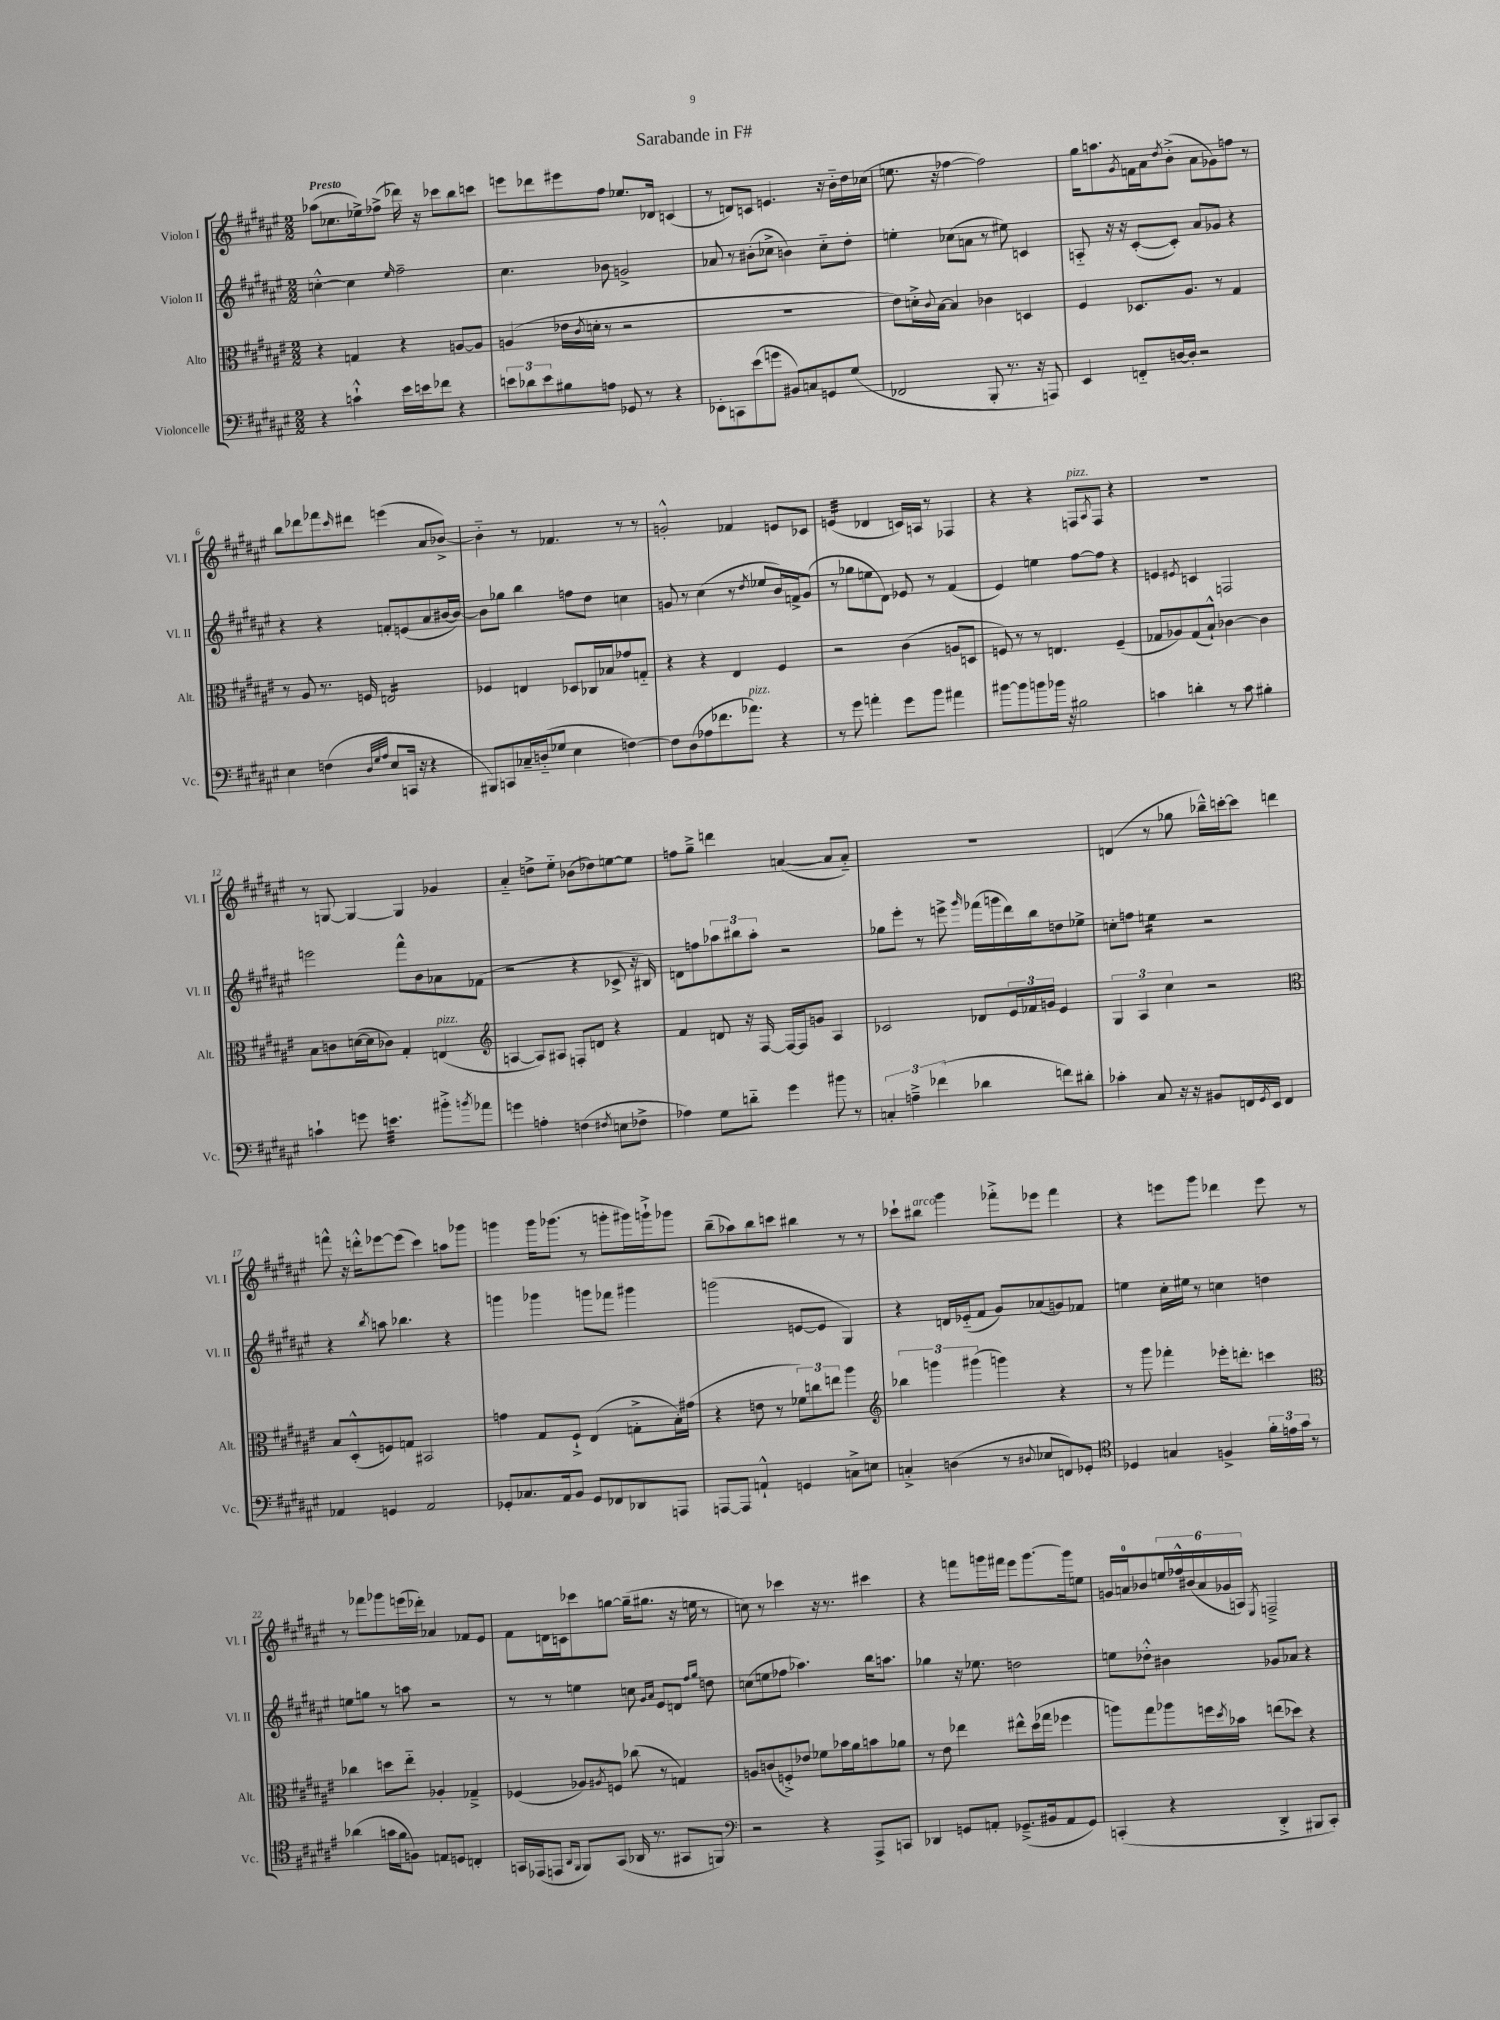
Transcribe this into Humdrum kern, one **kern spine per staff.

**kern	**kern	**kern	**kern
*staff4	*staff3	*staff2	*staff1
*clefF4	*clefC3	*clefG2	*clefG2
*k[f#c#g#d#a#e#]	*k[f#c#g#d#a#e#]	*k[f#c#g#d#a#e#]	*k[f#c#g#d#a#e#]
*M2/2	*M2/2	*M2/2	*M2/2
4r	4r	[4cc'^^	(8aa-
.	.	.	8.cc-
4c`^^	4G	4cc]	.
.	.	.	16ee-^)
.	.	.	(8ff-^
.	.	16qqee#	.
16e#	4r	2ff#~	16ddd-)
16e	.	.	16r
8f-	.	.	8ccc-
4r	[8A	.	8bb
.	8A]	.	8ccc
=	=	=	=
12e	(4A	4.cc#	8eee
12d-	.	.	.
.	.	.	8ddd-
12e	.	.	.
8B#	16e-	.	8eee#
.	8qc#	.	.
.	16d'	.	.
8A	8r	8b-	8ff#
8GG-	2r	2g^	8.ee-
8r	.	.	.
.	.	.	16d-
4r	.	.	(4c
=	=	=	=
8EE-'	1r	8a-	8r
8CC	.	8r	8d)
(8e#	.	(8b#'	8c
8g	.	8cc-^	4.e
8BB#)	.	4b)	.
8C	.	.	.
8GG	.	8cc-'~	16r
.	.	.	16b'~
(8G#	.	8dd#'	16dd#
.	.	.	(16cc-
=	=	=	=
2FF-	8e#)	4ee'	8.ee
.	16d'^	.	.
.	8qqc#	.	.
.	[16B	.	16r
.	4B]	(8cc-	[4ff-
.	.	8a	.
8BBB'	4c-	8r	2ff-])
8.r	.	8ee#)	.
.	4D	4c	.
16r	.	.	.
8AAA)	.	.	.
=	=	=	=
4EE#	4F#	8A'~	16gg#
.	.	.	8.aa
.	.	16r	.
.	.	16r	.
.	.	.	8qg#
8FF'~	8.D-	([8c#'	16f
.	.	.	16a#
.	.	.	8qdd#
[16D	.	8c#'])	(8b'^
16D']	8.A#	.	.
2r	.	8a#	8a#
.	8r	8g-	8g-)
.	4G#	4r	8ff
.	.	.	8r
=	=	=	=
4E#	8r	4r	8bb
.	8A#	.	8ddd-
(4F	8.r	4r	8fff-
.	.	.	16qqccc#
.	.	.	8ddd#
.	16F	.	.
32qqD#	.	.	.
32qqG#	.	.	.
32qqA#	.	.	.
8E#	2E	8f'	(4eee
16CC	.	(8e	.
16r	.	.	.
4r	.	8a#	8a#
.	.	[16b#	[8b-^)
.	.	16b#_)	.
=	=	=	=
8BBB#)	4F-	8b#]	4b-'~]
8CC	.	8gg-	.
16C-~	4E	4bb	8r
(16D'~	.	.	.
8G-	.	.	4.f-
4E#	8D-	8ff	.
.	16C-	8dd#	.
.	16B-	.	.
[4F)	8g-	4cc	8r
.	8G'~	.	8r
=	=	=	=
8F]	4r	8g	2g'^^
(8D#	.	8r	.
8A-	4r	(4cc#	.
8.f-	.	.	.
.	4E#	8r	4f-
8.a-)	.	.	.
.	.	8qdd#	.
.	.	8ee-	.
4r	4F#	16b)	8e
.	.	16f^	.
.	.	(8g	8c-
=	=	=	=
8r	2r	8r	(4e
8g#	.	8gg-	.
4a'	.	8ee	4d-
.	.	8d#)	.
8g#	(4c#	8e-	16c)
.	.	.	16A
8b	.	8r	8r
4a#	8A	(4f#	4F-
.	8D	.	.
=	=	=	=
[8b#	8F)	4e#)	4r
8b#]	8r	.	.
8b	8r	4ee	4r
16b-	4.E	.	.
16r	.	.	.
2B#	.	[8ff#	8F
.	.	.	8qA#
.	.	8ff#]	8F
.	(4F~	4r	4r
=	=	=	=
4c	8G-	4e	1r
.	8A-)	.	.
.	.	8qe#	.
4d'	(8G-	4c	.
.	8B`^^)	.	.
8r	[4c-	2F	.
8c	.	.	.
4B#'	4c-]	.	.
=	=	=	=
4c`	8B	2eee	8r
.	8c	.	[8G
8g	([16d	.	4G_
.	16d]	.	.
4.e	8c-)	.	.
.	4G#'	8fff#^^	4G]
.	.	8b	.
8b#'^	(4E	8a-	4g-
8qb	.	.	.
8a-	.	(8f-	.
=	=	=	=
*	*clefG2	*	*
4g	[4A	2r	4a#'~
4A'	8A])	.	8dd^
.	8A#	.	8ee#'~
(4F	8F'	4r	(8b-
.	8d	.	8dd-)
8qF#	.	.	.
8E	4r	8c-^	[8ee
8F-^	.	16r	8ee]
.	.	16B#)	.
=	=	=	=
4A-)	4f#	8d	8ff
.	.	8ff	8gg#~^
8G#	8d	12aa-	4ddd
.	.	12bb#	.
8d'~	16r	.	.
.	.	12aa-'	.
.	[16F#	.	.
4g#	16F#_	2r	([4a
.	16F#]	.	.
.	8g	.	.
8b#	4A#	.	8a]
8r	.	.	8a'~)
=	=	=	=
6C'	2c-	8gg-	1r
.	.	8eee#'	.
6A~^	.	.	.
.	.	8r	.
(6f-	.	.	.
.	.	8eee^	.
.	.	16qqggg#	.
4d-	8d-	(16fff-	.
.	.	16ggg	.
.	24e#	16ddd#)	.
.	24f-	.	.
.	.	16bb	.
.	24g	.	.
8f)	4e#	8dd	.
8d#'	.	8ee-^	.
=	=	=	=
4c-'	6G#	8cc'	(4d
.	.	8ff	.
.	6A#	.	.
8C#	.	4ee	8r
.	6cc#	.	.
16r	.	.	8gg-
16r	.	.	.
8BB#	2r	2r	16bb-~^^)
.	.	.	[16ccc'
16FF	.	.	8ccc]
8qGG#	.	.	.
16EE#	.	.	.
4FF	.	.	4ddd
=	=	=	=
*	*clefC3	*	*
4AA-	8B	4r	8fff^^
.	(8D#'^^	.	16r
.	.	.	16ddd'^^
.	.	8qbb	.
4GG	8F)	8aa	[8eee-
.	8G	4.bb-	(8eee-]
2AA-	2BB#	.	4ccc#)
.	.	4r	8aa
.	.	.	8ggg-
=	=	=	=
8GG-'	4g	4ggg	4ggg
8.C-	.	.	.
.	8G#	4ggg-	16ggg
16AA#	.	.	(8.ggg-
8BB	8F#`^	.	.
8GG-	(4E#	8ggg	8r
8FF-	.	8fff-	8ggg'
8DD-	8G'^	4ggg#	16ggg#)
.	.	.	16ggg`^
8AAA	16B')	.	8ggg-
.	(16g#	.	.
=	=	=	=
[8AAA	4r	(2ggg	(8bb~
8AAA]	.	.	8aa-)
4AA`^^	8e	.	8bb
.	8r	.	8ccc
4GG	12f-)	[8e	4bb#
.	12cc	.	.
.	.	8e]	.
.	12ee	.	.
8C^	4aa#	4G#)	8r
8E	.	.	8r
=	=	=	=
*	*clefG2	*	*
4C'^	6bb-	4r	8ccc-`
.	.	.	8bb#
.	6ggg	.	.
(4D	.	16d	4ggg#
.	.	(16e-'~	.
.	(6ggg#	.	.
.	.	8f#	.
8r	4ggg)	8g#)	8fff-'^
8qqD#	.	.	.
8E-	.	(8a-	8eee-
8FF)	4r	8g)	4fff-
8GG-'	.	8f-	.
=	=	=	=
*clefC4	*	*	*
4D-	8r	4ee	4r
.	8ggg#	.	.
4G	4fff-'	16cc#'	8eee
.	.	16ee#	.
.	.	8r	8ggg#
4F^	16eee-'	4cc	4ddd-
.	8.ddd'	.	.
24f#'	4ccc	4dd	8eee
24e	.	.	.
24g#	.	.	.
8r	.	.	8r
=	=	=	=
*	*clefC3	*	*
(4a-	4cc-	8ee	8r
.	.	8gg	8fff-
16g	8dd	8r	8ggg-
16f#	.	.	.
8F)	8ee#'~	8aa	(16eee
.	.	.	16ddd-')
8E	4A-'	2r	4a-
8D	.	.	.
4C'	4G-~^	.	8f-
.	.	.	8e#
=	=	=	=
16GG	(4F-	8r	8f#
(16EE-	.	.	.
8EE	.	8r	16d
.	.	.	16c
16qqAA#	.	.	.
16qqFF#	.	.	.
8FF#)	8A-)	4ee	8ccc-
.	8qA#	.	.
(8GG	8F	.	[8gg
16AA-	(8cc-	8cc	(16gg~]
8.r	.	.	8.gg#
.	.	16qqg#	.
.	.	16qqa#	.
.	8r	8e#	.
8GG#	4G)	8d	16r
.	.	.	16ee
.	.	16qqff#	.
.	.	16qqgg#	.
8FF)	.	8dd	8r
=	=	=	=
*clefF4	*	*	*
2r	8A	(8cc	8cc)
.	(8c	8ee	8r
.	8F'^)	8ff-	4ccc-
.	8e-	4.aa-)	.
4r	8f-	.	16r
.	.	.	8.r
.	16b-	.	.
.	16a#	.	.
8AAA#^	8b	16bb	4ccc#
.	.	8.aa	.
8CC	8a-	.	.
=	=	=	=
4DD-	8r	4gg-	4r
.	8e#	.	.
8GG	4ee-	16r	8fff
.	.	8.ee-	.
8AA'	.	.	16ggg
.	.	.	16fff#
(8.GG-~^	8ee#^^	2dd	8eee#
.	(16dd#	.	[8.ggg
16BB#	16gg-	.	.
8AA	4ff-	.	.
.	.	.	16ggg]
8GG-)	.	.	8ee
=	=	=	=
(4CC'	8aa)	8ee	16g
.	.	.	16a
.	8gg#	8dd-'^^	8b-
4r	8aa-	4b#	24ee
.	.	.	24ff-^^
.	.	.	(24b#
.	16ff	.	24a
.	.	.	24g-
.	8qdd#	.	.
.	16b-	.	.
.	.	.	24A)
.	.	.	8qE#
4DD#'^	(8ee	8g-	2F~^
.	8dd-)	8a-	.
8BBB#	4r	4r	.
8CC')	.	.	.
==	==	==	==
*-	*-	*-	*-
